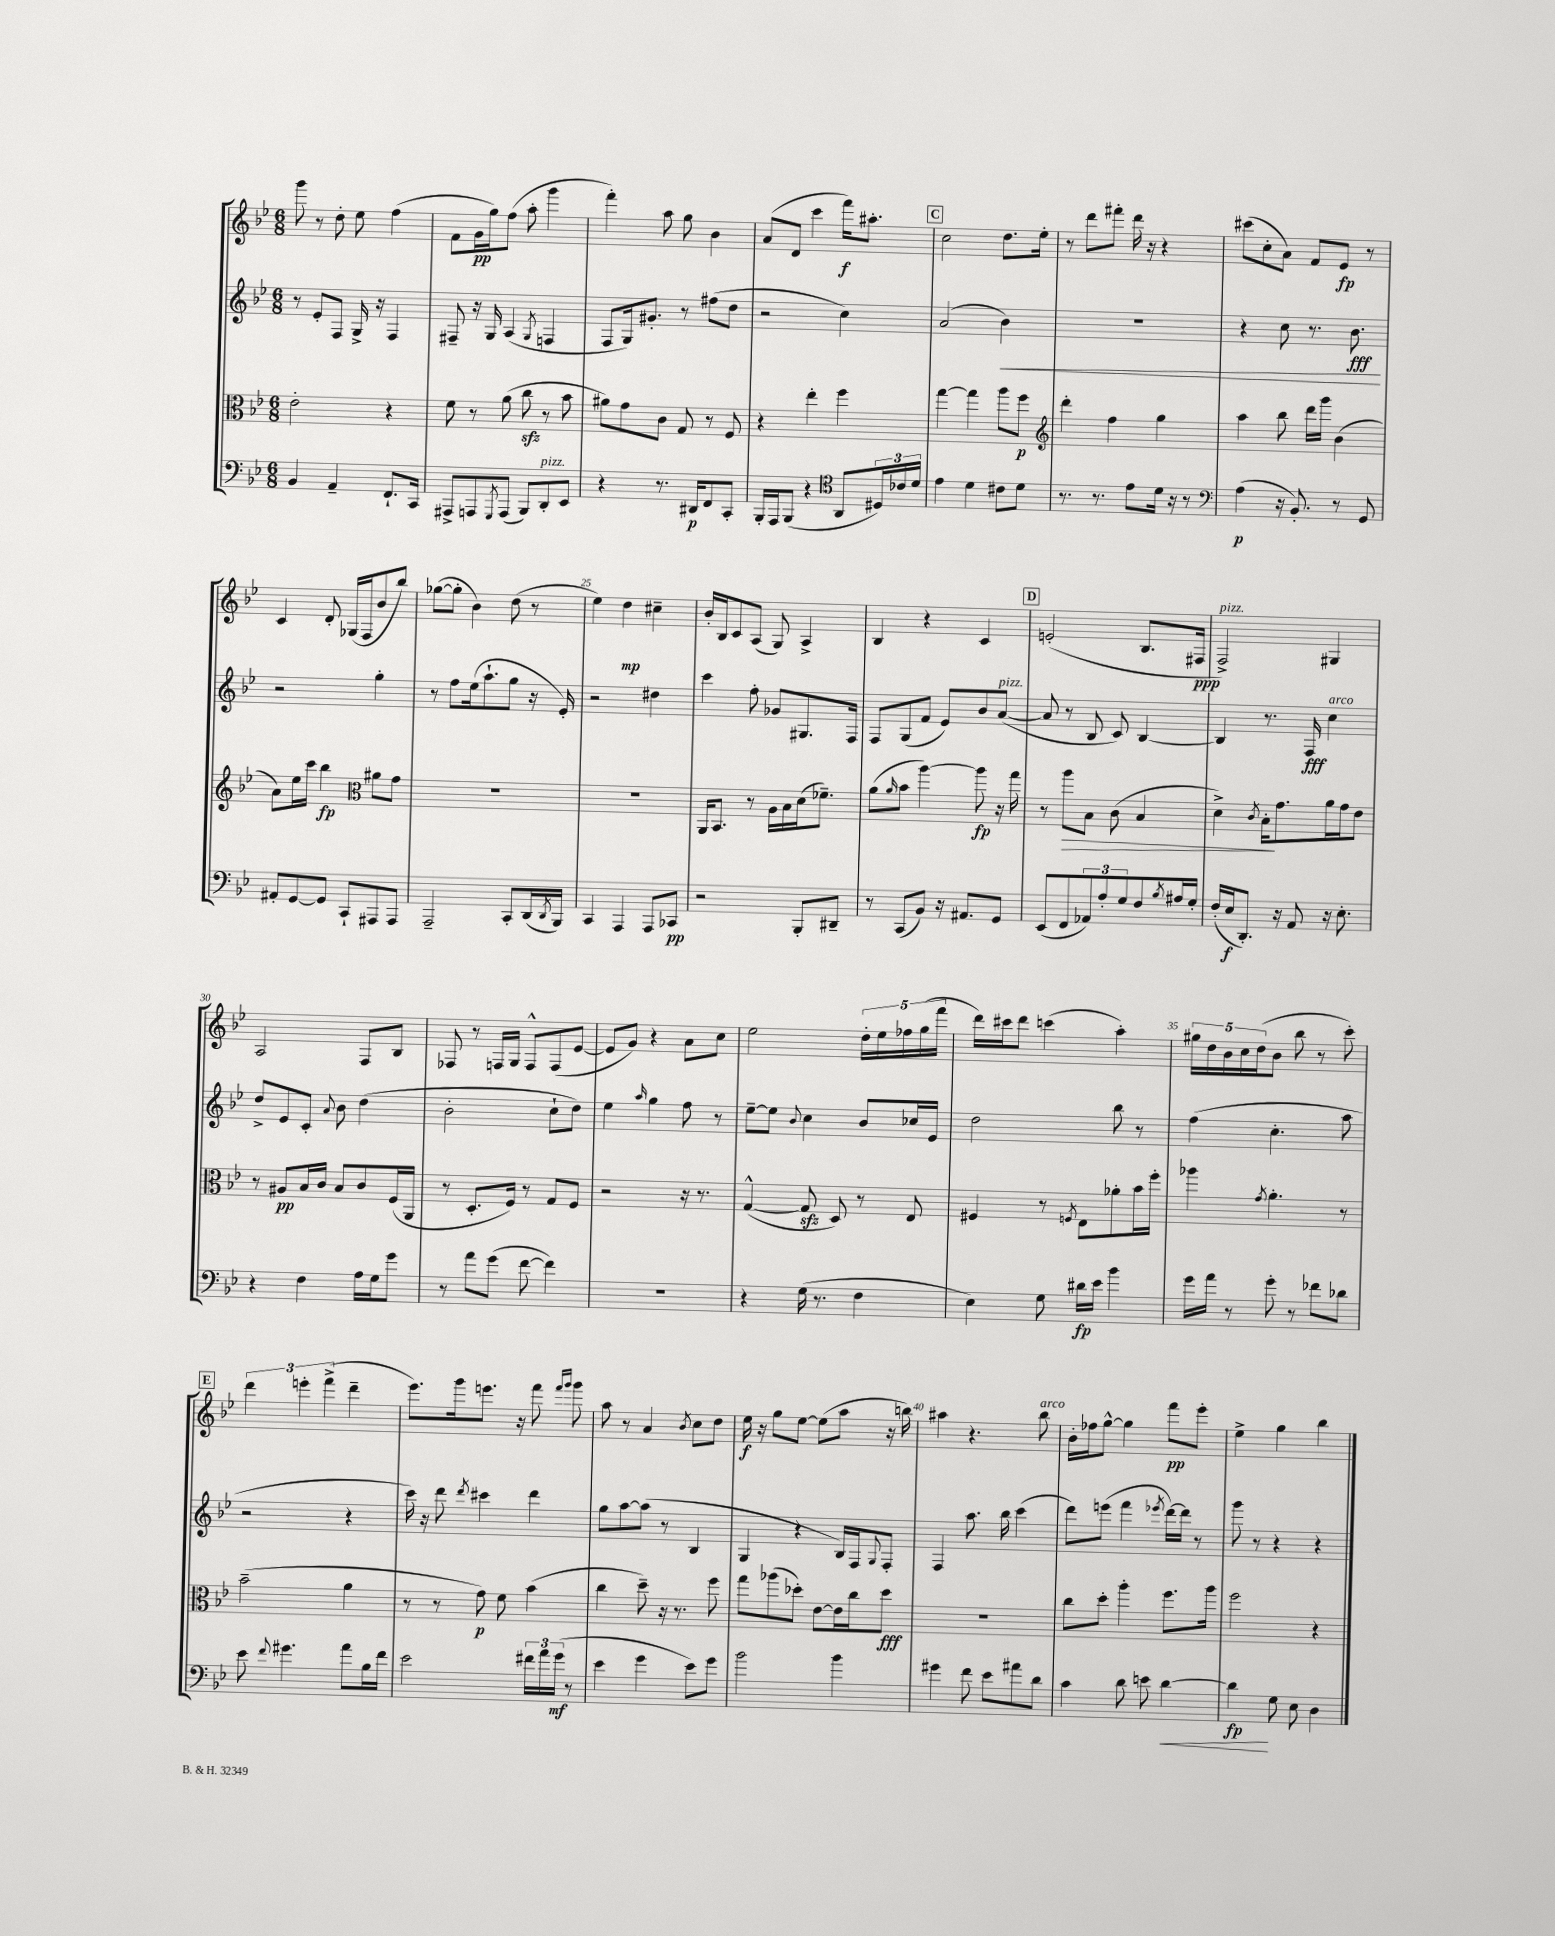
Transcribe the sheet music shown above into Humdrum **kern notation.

**kern	**kern	**kern	**kern
*staff4	*staff3	*staff2	*staff1
*clefF4	*clefC3	*clefG2	*clefG2
*k[b-e-]	*k[b-e-]	*k[b-e-]	*k[b-e-]
*M6/8	*M6/8	*M6/8	*M6/8
4BB-	2e-'	8r	8ggg
.	.	8e-'	8r
4AA~	.	8F	8dd'
.	.	16G^	8ee-
.	.	16r	.
8.FF`	4r	4F	(4ff
16CC	.	.	.
=	=	=	=
8AAA#^	8f	8F#~	8f
8AAA	8r	16r	16g
.	.	16G	16gg)
8qGGG	.	.	.
(8AAA	(8a	(4A	(8ff
8BBB-)	8cc	.	8aa'
.	.	8qG	.
8DD'	8r	4F	4ggg
8EE-	8b-	.	.
=	=	=	=
4r	8a#)	8F	4fff')
.	8g	16G)	.
.	.	8.g#'	.
8.r	8c	.	8aa
.	8G	8r	8gg
16DD#	.	.	.
8FF	8r	(8ff#	4b-
8CC'	8F	8dd	.
=	=	=	=
16BBB-'	4r	2r	(8a
16AAA	.	.	.
(8BBB-	.	.	8d
4r	4ee-'	.	4ccc
*clefC4	*	*	*
8AA	4ff	4cc)	16fff)
.	.	.	8.aa#'
24D#)	.	.	.
24c-	.	.	.
24d	.	.	.
=	=	=	=
4e-	[4gg	(2a	2cc
4d	4gg]	.	.
8c#	8aa	4b-)	8.dd
8d	8ff	.	.
.	.	.	16ee-'
=	=	=	=
*	*clefG2	*	*
8.r	4ddd'	2.r	8r
.	.	.	8ddd
8.r	.	.	.
.	4ff	.	8fff#'
8e-	.	.	16ddd
.	.	.	16r
16d	4gg	.	4r
16r	.	.	.
8r	.	.	.
=	=	=	=
*clefF4	*	*	*
(4A	4aa	4r	(8ccc#
.	.	.	8cc'
16r	8bb-	8cc	8a)
8.BB-')	.	.	.
.	16ddd	8.r	8f
.	16ggg	.	.
8r	(4b-	.	8e-
.	.	8.b-	.
8GG	.	.	8r
=	=	=	=
8AA#'	8a)	2r	4c
[8GG	16ee-	.	.
.	16ccc	.	.
8GG]	4bb-	.	8d'
8CC`	.	.	(16G-
.	.	.	16F
*	*clefC3	*	*
8AAA#	8a#	4gg'	8b-
8AAA#	8g	.	8bb-)
=	=	=	=
2AAA~	2.r	8r	([8gg-
.	.	8ff	8gg-']
.	.	(16ee-	4b-)
.	.	8.aa`	.
8CC'	.	8gg	(8dd
(16DD	.	16r	8r
8qDD	.	.	.
16BBB-)	.	16e-')	.
=	=	=	=
4CC	2.r	2r	4ee-)
4AAA	.	.	4dd
8AAA	.	4dd#	4cc#~
8CC-	.	.	.
=	=	=	=
2r	16AA	4ccc	16b-'
.	8.BB-	.	16B-
.	.	.	8c
.	8r	8ff'	(8A
.	16A	8g-	8G)
.	16B-	.	.
8BBB-'	(16d	8.G#	4A^
.	8.f-~)	.	.
8DD#~	.	.	.
.	.	16F	.
=	=	=	=
8r	(8a	8F	4B-
.	16qqa	.	.
(8CC	8b-	(8G	.
8BB-)	[4aa)	8f	4r
16r	.	8e-)	.
8.AA#	.	.	.
.	8aa]	8b-	4c
8GG	16r	([8a	.
.	16gg	.	.
=	=	=	=
(8EE-	8r	8a]	(2e'
8FF	8aa	8r	.
12AA-)	8B-	8B-	.
12A'	.	.	.
.	(8c	8c)	.
12G	.	.	.
8F	4B-	[4B-	8.B-
8qB-	.	.	.
16A#	.	.	.
16G'	.	.	16F#
=	=	=	=
(16F'	4d^)	4B-]	2F^)
16E-	.	.	.
8.DD')	.	.	.
.	8qc	.	.
.	16B-'	8.r	.
16r	8.g	.	.
8AA	.	.	.
.	.	16F	.
16r	16a	4cc	4G#
8.E-'	16g	.	.
.	8e-	.	.
=	=	=	=
4r	8r	8dd^	2A
.	8A#	8e-	.
4F	16B-	8c'	.
.	16c	.	.
.	.	8qqa	.
.	8B-	8b-	.
16A	8c	(4dd	8F
16G	.	.	.
8g	(16F	.	8B-
.	16AA	.	.
=	=	=	=
8r	8r	2b-'	8F-
8a	8.D'	.	8r
(8g	.	.	16F
.	16F)	.	16G
[8f	8r	.	8F^^
4f])	8G	8cc`	(8F
.	8F	8dd)	[8e-
=	=	=	=
2.r	2r	4ee-	8e-]
.	.	.	8g)
.	.	16qqaa	.
.	.	4gg	4r
.	16r	8ff	8a
.	8.r	.	.
.	.	8r	8cc
=	=	=	=
4r	([4G^^	[8ee-~	2ee-
.	.	8ee-]	.
.	.	8qqb-	.
(16G	8G]	4cc	.
8.r	.	.	.
.	8D)	.	.
4F	8r	8b-	20dd'
.	.	.	20ee-
.	.	.	20ff-
.	8E-	16cc-	.
.	.	.	(20gg
.	.	16e-	.
.	.	.	20fff
=	=	=	=
4E-)	4F#	2dd	16ddd)
.	.	.	16ccc#
.	.	.	8ddd
8G	8r	.	(4ccc
.	8qF	.	.
16d#	8E-	.	.
16e-	.	.	.
4b-	8a-'	8bb-	4aa')
.	16b-	8r	.
.	16ff'	.	.
=	=	=	=
16g	4aa-	(4ff	20gg#
.	.	.	20dd
16a	.	.	.
.	.	.	20b-
8r	.	.	.
.	.	.	20cc
.	.	.	(20dd
.	8qg	.	.
8g'	4.a'	4.cc'	8b-
8r	.	.	8bb-
8f-	.	.	8r
8d-	8r	8aa	8ccc')
=	=	=	=
8e-	(2b-~	2r	6ddd
8qqf	.	.	.
4.g#	.	.	.
.	.	.	6eee'
.	.	.	(6fff^
8a	4a	4r	4ddd~
16B-	.	.	.
16f	.	.	.
=	=	=	=
2e-	8r	16ccc)	8.eee-)
.	.	16r	.
.	8r	8ddd	.
.	.	.	16ggg
.	.	8qddd	.
.	8g)	4ccc#	8.eee
.	8f	.	.
.	.	.	16r
24f#	(4b-	4ddd	8fff
24a	.	.	.
(24g	.	.	.
.	.	.	16qqfff
.	.	.	16qqggg
8r	.	.	8ggg
=	=	=	=
4e-	4cc	8gg	8aa
.	.	[8aa	8r
4g	8dd~)	(8aa]	4a
.	16r	8r	.
.	8.r	.	.
.	.	.	8qb-
8e-)	.	4B-	8cc
8g	8ff	.	8dd
=	=	=	=
2b-	8gg	4G	16ee-
.	.	.	16r
.	(8aa-	.	8gg
.	8dd-')	4r	[8ee-
.	[8e-	.	(8ee-]
4b-	16e-]	16B-)	8aa
.	16cc	16F	.
.	.	8qqG	.
.	8dd-	8F'	16r
.	.	.	16bb)
=	=	=	=
4g#	2.r	4F	4aa#
8f	.	8.aa	4.r
8e-	.	.	.
.	.	16bb-	.
8a#	.	(4ccc	.
8d	.	.	8bb-
=	=	=	=
4c	8cc	8ddd)	16b-'
.	.	.	16ff-
.	8dd'	(8eee	[8gg^^
8d	4aa'	4fff	4gg]
8e	.	.	.
.	.	8qeee-	.
[4d	8.ff	[16ddd)	8fff
.	.	16ddd]	.
.	.	8r	8eee-'
.	16aa	.	.
=	=	=	=
4d]	2ff	8ggg	4ee-^
.	.	8r	.
8G	.	4r	4gg
8E-	.	.	.
4D	4r	4r	4bb-
==	==	==	==
*-	*-	*-	*-
